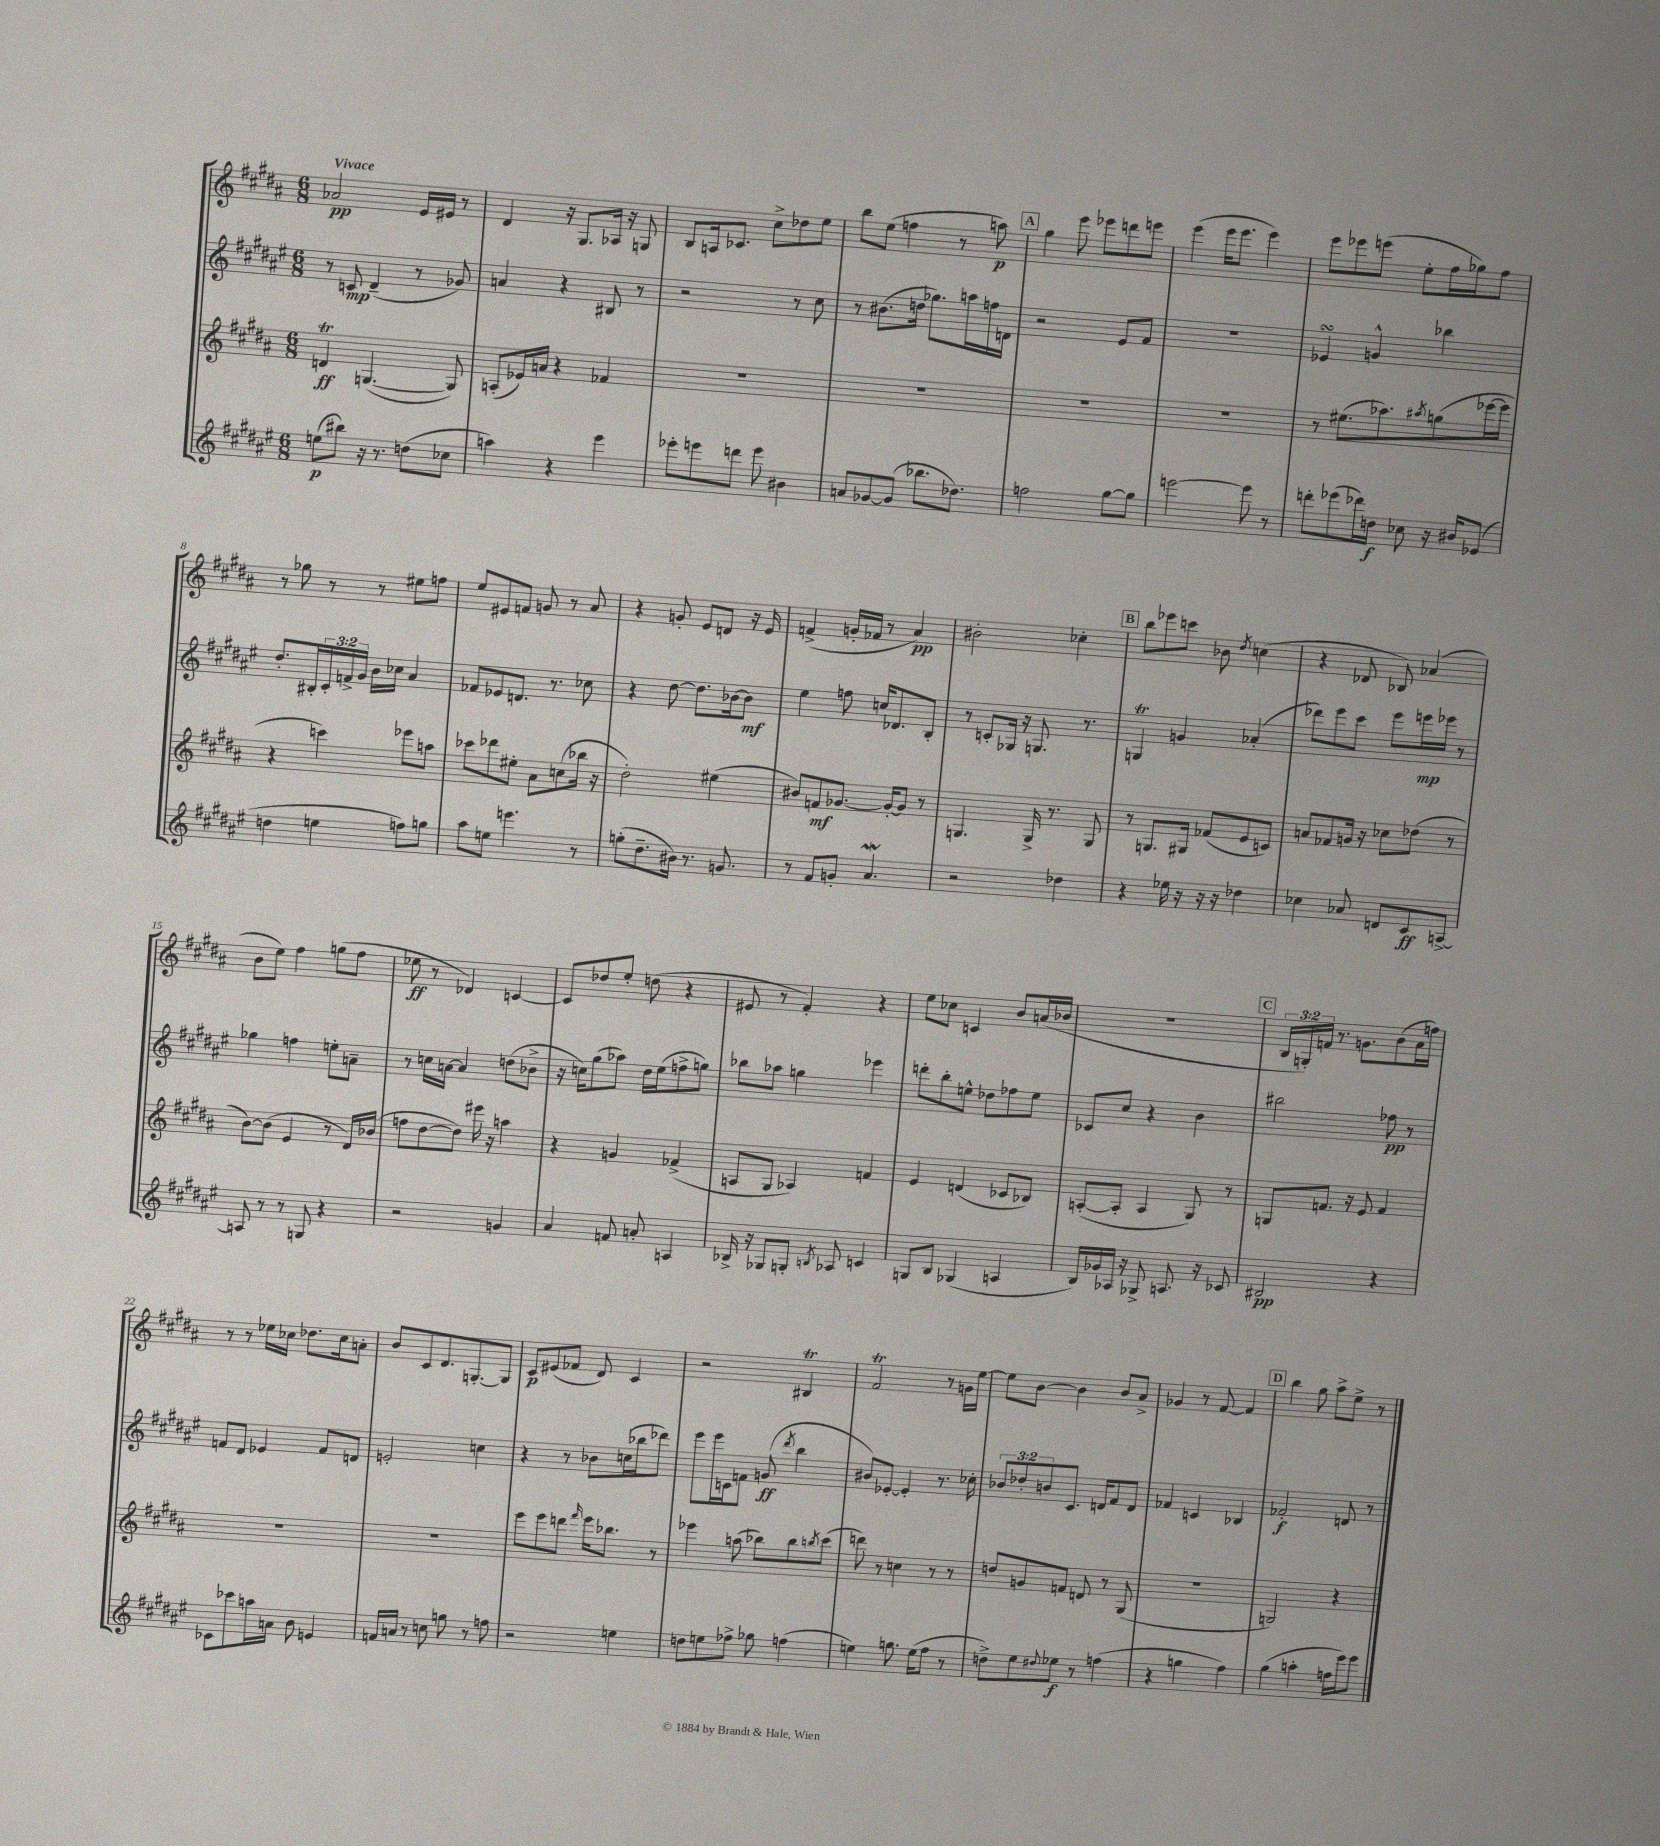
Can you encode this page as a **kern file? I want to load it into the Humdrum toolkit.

**kern	**dynam	**kern	**dynam	**kern	**dynam	**kern	**dynam
*part4	*part4	*part3	*part3	*part2	*part2	*part1	*part1
*staff4	*staff4	*staff3	*staff3	*staff2	*staff2	*staff1	*staff1
*clefG2	*	*clefG2	*	*clefG2	*	*clefG2	*
*k[f#c#g#d#a#e#]	*	*k[f#c#g#d#a#]	*	*k[f#c#g#d#a#e#]	*	*k[f#c#g#d#a#]	*
*M6/8	*	*M6/8	*	*M6/8	*	*M6/8	*
=1	=1	=1	=1	=1	=1	=1	=1
!	!	!	!	!	!	!LO:TX:a:B:t=Vivace	!
(8een\L	p	4dnT/	ff	8r	.	2a-X/	pp
8bb#X\J)	.	.	.	8cn/	mp	.	.
16r	.	([4.Gn/	.	(4d#~/	.	.	.
8.r	.	.	.	.	.	.	.
(8ddn\L	.	.	.	8r	.	16e/LL	.
.	.	.	.	.	.	16e#X/JJ	.
8cc-X\J	.	8G/])	.	8g-X/)	.	8r	.
=2	=2	=2	=2	=2	=2	=2	=2
4aan\)	.	(8An'/L	.	4an/	.	4d#/	.
.	.	16e-X/L)	.	.	.	.	.
.	.	16an/JJ	.	.	.	.	.
4r	.	4r	.	4r	.	16r	.
.	.	.	.	.	.	8.G#/L	.
4eee#\	.	4f-X/	.	8B#X/	.	16A-X/Jk	.
.	.	.	.	.	.	16r	.
.	.	.	.	8r	.	8Gn/	.
=3	=3	=3	=3	=3	=3	=3	=3
8eee-X'\L	.	2.r	.	2r	.	8B/L	.
8eeen\	.	.	.	.	.	16An/k	.
.	.	.	.	.	.	8.c-X/J	.
8dddn\J	.	.	.	.	.	.	.
8eee\	.	.	.	.	.	8cc#^\L	.
4b#X\	.	.	.	8r	.	8dd-X\	.
.	.	.	.	8cc#\	.	8ee\J	.
=4	=4	=4	=4	=4	=4	=4	=4
8an/L	.	2.r	.	8r	.	8bb\L	.
[8g-X/	.	.	.	(8.b#X\L	.	(8ee\J	.
(8g-/J]	.	.	.	.	.	4ffn\	.
.	.	.	.	16ddn\Jk	.	.	.
8.bb-X\L	.	.	.	8.gg-X\L)	.	.	.
.	.	.	.	.	.	8r	.
8.dd-X\J)	.	.	.	16aan\L	.	.	.
.	.	.	.	16ffn\	.	8aan\)	p
.	.	.	.	16dn\JJ	.	.	.
!!LO:REH:place=s1:t=A
=5	=5	=5	=5	=5	=5	=5	=5
2ffn\	.	2.r	.	2r	.	4gg#\	.
.	.	.	.	.	.	8eee\	.
.	.	.	.	.	.	8eee-X\L	.
[8gg#\L	.	.	.	8e#/L	.	8dddn\	.
8gg#\J]	.	.	.	8f#/J	.	8eeen\J	.
=6	=6	=6	=6	=6	=6	=6	=6
[2eeen\	.	2.r	.	2.r	.	(4eee\	.
.	.	.	.	.	.	16eee\KL	.
.	.	.	.	.	.	8.eee\J	.
8eee\]	.	.	.	.	.	4eee\)	.
8r	.	.	.	.	.	.	.
=7	=7	=7	=7	=7	=7	=7	=7
8dddn'\L	.	8r	.	4e-XsSSs/	.	8eee\L	.
(8eee-X\	.	(8.ee#X\L	.	.	.	8eee-X\	.
16ddd-X\L)	.	.	.	4gn^^/	.	(8eeen\J	.
16ddn\JJ	f	8.aa-X\)	.	.	.	.	.
8cc-X\	.	.	.	.	.	8ee'\L	.
.	.	8qaa#X/	.	.	.	.	.
16r	.	(8ggn\	.	4bb-X\	.	16ff#\L	.
16b#X/KL	.	.	.	.	.	16gg-X\J)	.
(8e-X/J	.	[16eee-X\L	.	.	.	8ff#\J	.
.	.	16eee-\JJ]	.	.	.	.	.
!!LO:LB:g=z
=8	=8	=8	=8	=8	=8	=8	=8
4ddn\	.	4r	.	8.dd#'/L	.	8r	.
.	.	.	.	.	.	8gg-X\	.
.	.	.	.	16B#X'/L	.	.	.
4een\	.	4cccn\)	.	24c#'/	.	8r	.
.	.	.	.	24fn^/	.	.	.
.	.	.	.	24g#/JJ	.	.	.
.	.	.	.	16b\LL	.	8r	.
.	.	.	.	16cc-X\JJ	.	.	.
8ffn\L)	.	8eee-X\L	.	4a#/	.	8ee#X\L	.
8ggn\J	.	8aan\J	.	.	.	8ffn\J	.
=9	=9	=9	=9	=9	=9	=9	=9
8aa#\L	.	8ccc-X\L	.	8f-X/L	.	8ee/L	.
8een\J	.	8ddd-X\	.	8e-X/	.	8e#X/	.
4.eeen\	.	8ee#X'\J	.	8.dn/J	.	8fn/J	.
.	.	8a#\L	.	.	.	8gn/	.
.	.	.	.	8.r	.	.	.
.	.	(8ccn\	.	.	.	8r	.
8r	.	16bb-X\Jk	.	8cc-X\	.	8a#/	.
.	.	16r	.	.	.	.	.
=10	=10	=10	=10	=10	=10	=10	=10
(8ggn'\L	.	2dd#'\)	.	4r	.	4r	.
8.dd#~\	.	.	.	.	.	.	.
.	.	.	.	[8dd#\	.	8gn'/	.
16b#X\Jk)	.	.	.	.	.	.	.
8.r	.	.	.	8.dd#\L]	.	8e/L	.
.	.	(4ee#X\	.	.	.	8dn/J	.
8.gn/	.	.	.	[16b-X\k	.	.	.
.	.	.	.	8b-\J]	mf	16r	.
.	.	.	.	.	.	16e/	.
=11	=11	=11	=11	=11	=11	=11	=11
8r	.	8b#X/L)	.	4ee#\	.	(4fn^/	.
8f#/L	.	8fn/	mf	.	.	.	.
8gn'/J	.	[8.g-X/J	.	8ffn\	.	16gn'/LL	.
.	.	.	.	.	.	16f-X/JJ	.
4.a#W/	.	.	.	16ccn/KL	.	8r	.
.	.	16g-'/KL_	.	8.d-X/	.	.	.
.	.	8g-/J]	.	.	.	4a#/)	pp
.	.	8r	.	8B'/J	.	.	.
=12	=12	=12	=12	=12	=12	=12	=12
2r	.	4.Gn/	.	8r	.	2b#X'\	.
.	.	.	.	8cn'/L	.	.	.
.	.	.	.	16G-X/Jk	.	.	.
.	.	.	.	16r	.	.	.
.	.	16G^/	.	8.Gn/	.	.	.
.	.	8.r	.	.	.	.	.
4dd-X\	.	.	.	.	.	4cc-X'\	.
.	.	.	.	8.r	.	.	.
.	.	8G/	.	.	.	.	.
!!LO:REH:place=s1:t=B
=13	=13	=13	=13	=13	=13	=13	=13
4r	.	8r	.	4GnT/	.	8bb\L	.
.	.	8.Gn/L	.	.	.	8eee-X\	.
16ee-X\	.	.	.	4gn/	.	8cccn\J	.
16r	.	16G#X/Jk	.	.	.	.	.
16r	.	(8f-X/L	.	.	.	8b-X\	.
16r	.	.	.	.	.	.	.
.	.	.	.	.	.	8qdd#/	.
4dd-X\	.	8e/	.	(4a-X'/	.	(4ccn\	.
.	.	8cn/J)	.	.	.	.	.
=14	=14	=14	=14	=14	=14	=14	=14
4cc-X\	.	8an/L	.	8ddd-X\L)	.	4r	.
.	.	8f-X/	.	8eee#\	.	.	.
8a-X/	.	16gn/Jk	.	8ccc#\J	.	8d-X/	.
.	.	16r	.	.	.	.	.
8dn/L	.	8cc-X\L	.	8eee#\L	.	8B-X/)	.
8c#/	ff	(8dd-X\J	.	16eeen\L	mp	(4a-X/	.
.	.	.	.	16eee-X\JJ	.	.	.
[8An^/J	.	8r	.	8r	.	.	.
!!LO:LB:g=z
=15	=15	=15	=15	=15	=15	=15	=15
8An/]	.	[8b\L)	.	4gg-X\	.	8b\L	.
8r	.	(8b\J]	.	.	.	8ee\J)	.
8r	.	4e/	.	4ffn\	.	4ff#\	.
8Gn/	.	.	.	.	.	.	.
4r	.	8r	.	8een'\L	.	(8ggn\L	.
.	.	16d#/LL)	.	8an~\J	.	8ff#\J	.
.	.	(16b-X/JJ	.	.	.	.	.
=16	=16	=16	=16	=16	=16	=16	=16
2r	.	8ffn\L	.	8r	.	8ee-X\	ff
.	.	[8dd#\	.	16ccn\LL	.	8r	.
.	.	.	.	[16an\JJ	.	.	.
.	.	8dd#\J])	.	4a/]	.	4d-X/)	.
.	.	16eee#X\	.	.	.	.	.
.	.	16r	.	.	.	.	.
4gn/	.	4aan\	.	(8ddn\L	.	[4cn/	.
.	.	.	.	8b-X^\J	.	.	.
=17	=17	=17	=17	=17	=17	=17	=17
4a#/	.	4r	.	16r	.	8c/L]	.
.	.	.	.	16ccn\KL)	.	.	.
.	.	.	.	(8gg#\	.	8dd-X/	.
8fn/	.	4gn/	.	8aa-X\J)	.	8ee'/J	.
8an'/	.	.	.	16dd#\LL	.	(8ddn\	.
.	.	.	.	(16ee#\J	.	.	.
4An/	.	(4f-X^/	.	8ffn^\	.	4r	.
.	.	.	.	8ggn\J)	.	.	.
=18	=18	=18	=18	=18	=18	=18	=18
16B-X^/	.	8An/L	.	8bb-X\L	.	8e#X/	.
16r	.	.	.	.	.	.	.
8G-X/L	.	8G#/J	.	8aa-X\J	.	8r	.
8Gn'/J	.	4A-X/)	.	4ggn\	.	4f#'/)	.
8qBn/	.	.	.	.	.	.	.
8A-X/	.	.	.	.	.	.	.
4cn/	.	4fn/	.	4eee-X\	.	4r	.
=19	=19	=19	=19	=19	=19	=19	=19
8Gn/L	.	4e/	.	8dddn'\L	.	8ee\L	.
8B/J	.	.	.	8bb'\	.	8cc-X\J	.
(4G-X/	.	(4dn/	.	8een^^\J	.	4cn/	.
.	.	.	.	8dd-X\L	.	.	.
4An/	.	8c-X/L	.	8ff-X\	.	8b/L	.
.	.	8B-X/J)	.	8ee\J	.	(16an/L	.
.	.	.	.	.	.	16b-X/JJ	.
=20	=20	=20	=20	=20	=20	=20	=20
16B/LL)	.	([8An'/L	.	8c-X/L	.	2.r	.
16g-X/	.	.	.	.	.	.	.
16A-X/JJ	.	8A'/J]	.	8cc#/J	.	.	.
16r	.	.	.	.	.	.	.
8G-X^/	.	4A/	.	4r	.	.	.
8.An/	.	.	.	.	.	.	.
.	.	8G#/)	.	4b\	.	.	.
16r	.	.	.	.	.	.	.
8c-X/	.	8r	.	.	.	.	.
!!LO:REH:place=s1:t=C
=21	=21	=21	=21	=21	=21	=21	=21
2B#X/	pp	8Gn/L	.	2bb#X\	.	24B/LL	.
.	.	.	.	.	.	24Gn'/)	.
.	.	.	.	.	.	24fn/JJ	.
.	.	8.fn/J	.	.	.	8.r	.
.	.	16r	.	.	.	8.gn\L	.
.	.	8e/	.	.	.	.	.
4r	.	4f/	.	8ff-X\	pp	(8b\	.
.	.	.	.	8r	.	16a#\L	.
.	.	.	.	.	.	16ffn\JJ)	.
!!LO:LB:g=z
=22	=22	=22	=22	=22	=22	=22	=22
8c-X\L	.	2.r	.	8fn/L	.	8r	.
8ccc-X\	.	.	.	8d#/J	.	8r	.
16aan\L	.	.	.	4e-X/	.	16ee-X\LL	.
16an\JJ	.	.	.	.	.	16cc-X\JJ	.
8b\	.	.	.	.	.	8.dd-X\L	.
4en/	.	.	.	8f/L	.	.	.
.	.	.	.	.	.	16cc-\k	.
.	.	.	.	8dn/J	.	8an'\J	.
=23	=23	=23	=23	=23	=23	=23	=23
16fn/LL	.	2.r	.	2en'/	.	8b/L	.
16an/JJ	.	.	.	.	.	.	.
8r	.	.	.	.	.	8c#/	.
8ccn\	.	.	.	.	.	8.d#/	.
8ggn\	.	.	.	.	.	.	.
.	.	.	.	.	.	[8.Gn'/	.
8r	.	.	.	4ccn\	.	.	.
8ffn\	.	.	.	.	.	8G/J]	.
=24	=24	=24	=24	=24	=24	=24	=24
2r	.	8eee\L	.	4r	.	8c#/L	p
.	.	8eee\	.	.	.	(8e#X/	.
.	.	8dddn\J	.	8r	.	8f-X/J	.
.	.	16qqfff#/	.	.	.	.	.
.	.	16eee\KL	.	8b-X\L	.	8d#/)	.
.	.	8.bb-X\J	.	.	.	.	.
4een\	.	.	.	(16ccn\L	.	4c#/	.
.	.	.	.	16bb-X\J	.	.	.
.	.	8r	.	8ddd-X\J)	.	.	.
=25	=25	=25	=25	=25	=25	=25	=25
8ddn\L	.	4eee-X\	.	8eee#\L	.	2r	.
8een\	.	.	.	16eee#\L	.	.	.
.	.	.	.	16cn\J	.	.	.
8ff-X^\J	.	(8aan\	.	8fn\J	.	.	.
8gg-X\	.	8bb-X\L)	.	(8gn/	ff	.	.
.	.	.	.	8qddd#/	.	.	.
(4ffn\	.	8bb-\	.	4bb\	.	4B#Xt/	.
.	.	8qbbn/	.	.	.	.	.
.	.	(8ccc#\J	.	.	.	.	.
=26	=26	=26	=26	=26	=26	=26	=26
4een\)	.	8dddn\)	.	8b#X/L)	.	2f#T/	.
.	.	8r	.	[8e-X'/J	.	.	.
8.ggn\	.	4ccn\	.	4e-'/]	.	.	.
(16ee\KL	.	.	.	.	.	.	.
8ff#\J	.	8r	.	8.r	.	8r	.
8r	.	8r	.	.	.	16gn\LL	.
.	.	.	.	16cc-X'\	.	[16ee\JJ	.
=27	=27	=27	=27	=27	=27	=27	=27
8ddn^\L)	.	8ddn/L	.	12b-X/L	.	8ee\L]	.
.	.	.	.	12dd-X'/	.	.	.
8ee#\	.	8gn/	.	.	.	[8b\J	.
.	.	.	.	12bn/	.	.	.
8qqdd#X/	.	.	.	.	.	.	.
8ee-X\J	f	8fn/J	.	8.c#/J	.	4b\]	.
8r	.	8dn/	.	.	.	.	.
.	.	.	.	16dn/KL	.	.	.
(4ffn\	.	8r	.	8f#/	.	8b/L	.
.	.	(8G#/	.	8d/J	.	8a#^/J	.
=28	=28	=28	=28	=28	=28	=28	=28
4r	.	2.r	.	4f-X/	.	4g-X/	.
4ggn\	.	.	.	4cn/	.	8r	.
.	.	.	.	.	.	[8f#/	.
4ff#\)	.	.	.	4B-X/	.	4f#/]	.
!!LO:REH:place=s1:t=D
=29	=29	=29	=29	=29	=29	=29	=29
(4gg#\	.	2Gn/)	.	2f-X'/	f	4bb\	.
4aan'\	.	.	.	.	.	8gg#\	.
.	.	.	.	.	.	8aa#^\L	.
16ffn\LL	.	4r	.	8dn/	.	8ee^\J	.
16eee#\J)	.	.	.	.	.	.	.
8eee#\J	.	.	.	8r	.	8r	.
==	==	==	==	==	==	==	==
*-	*-	*-	*-	*-	*-	*-	*-
